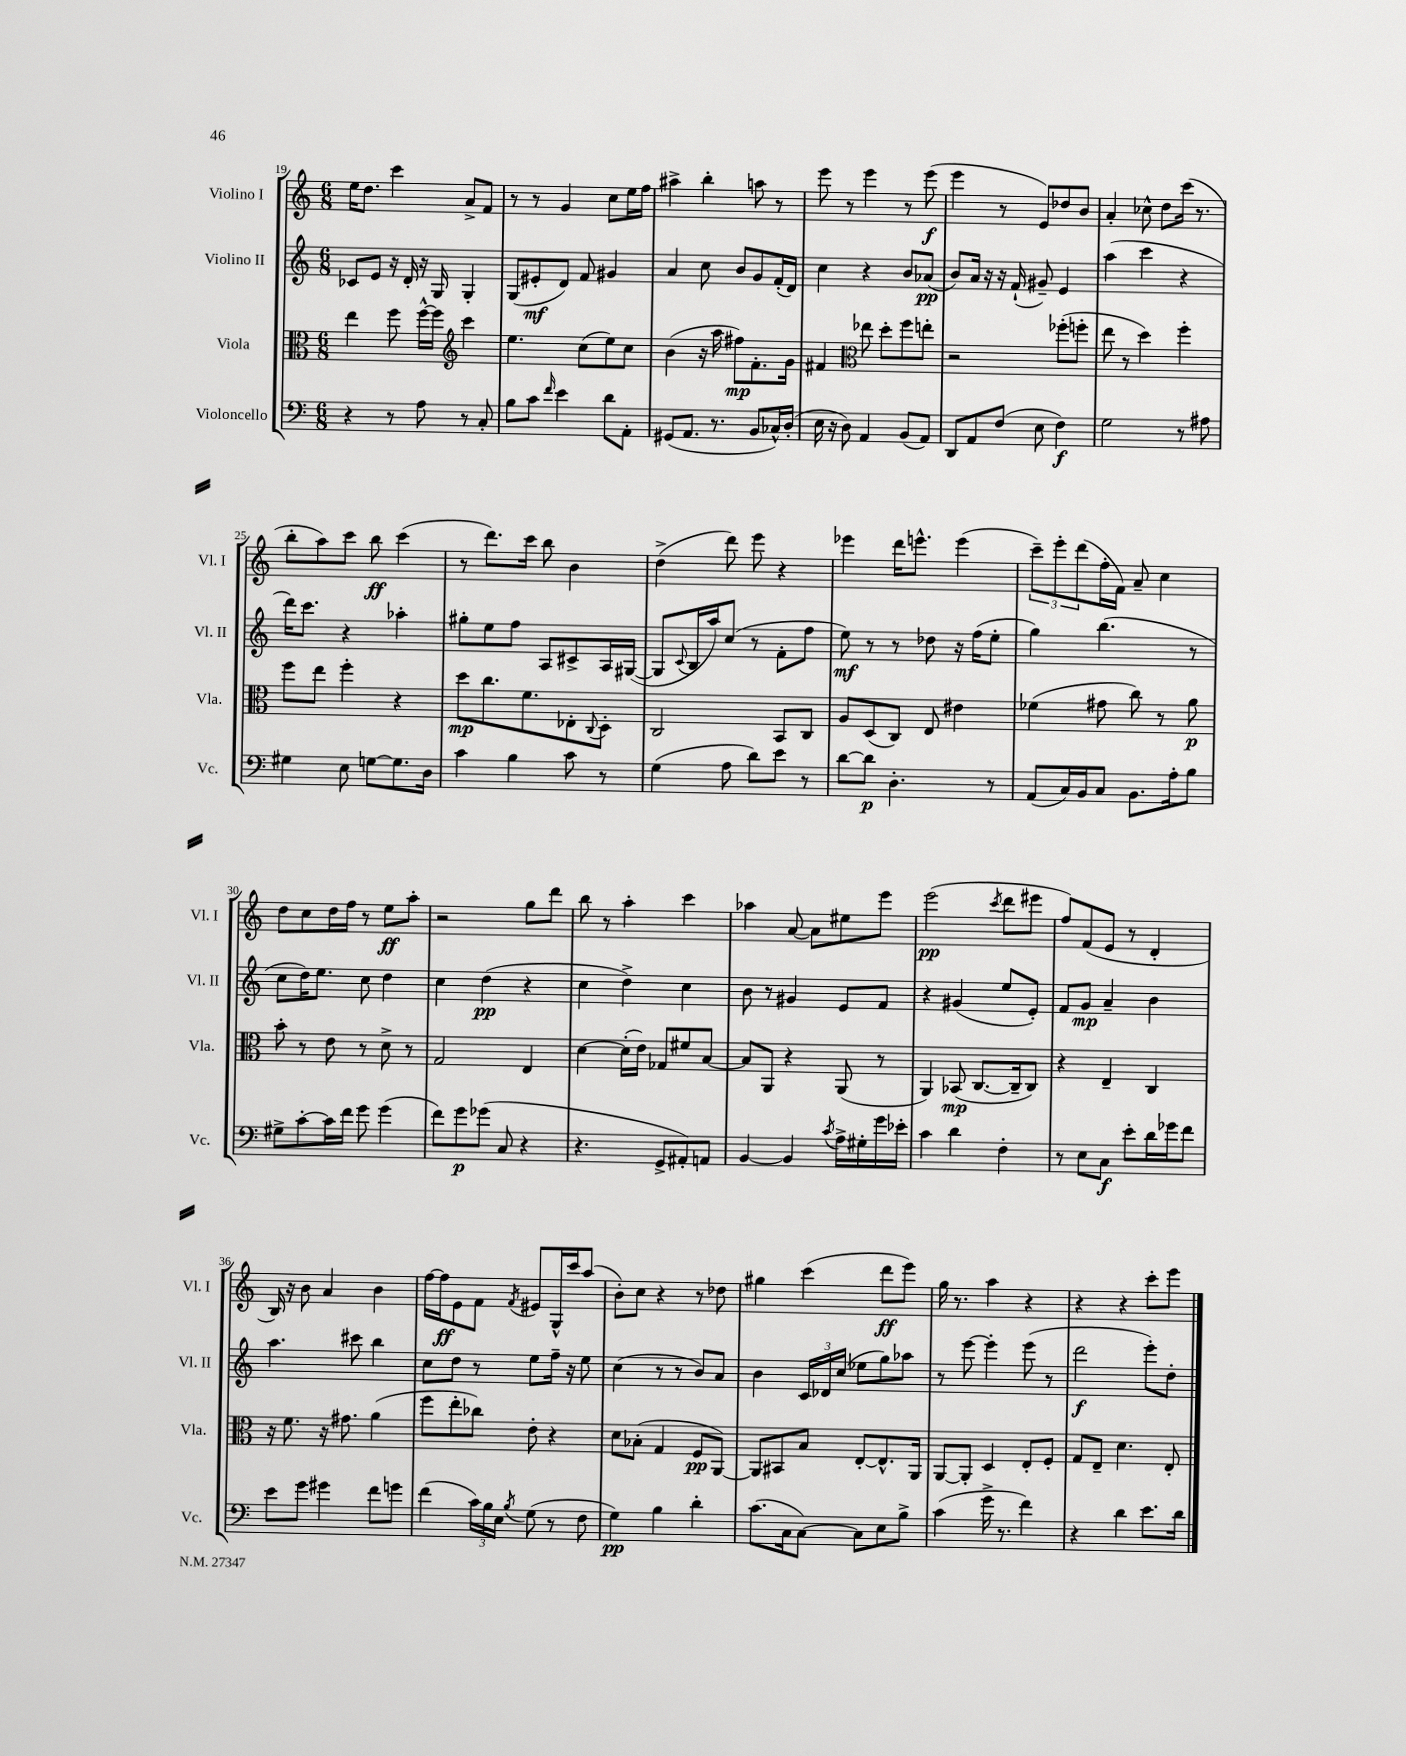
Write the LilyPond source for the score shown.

<<
\new StaffGroup <<
\new Staff = "s0" \with { instrumentName = "Violino I" shortInstrumentName = "Vl. I" } {
    \clef treble \key c \major \numericTimeSignature \time 6/8
    e''16 d''8. c'''4 a'8-> f'8 |
    r8 r8 g'4 c''8 e''16 f''16 |
    ais''4-> b''4-. a''8 r8 |
    e'''8 r8 e'''4 r8 e'''8\f( |
    e'''4 r8 e'8) des''8 b'8 |
    a'4-. ces''8-^ d''8 c'''16( r8. |
    b''8-. a''8) c'''8 b''8\ff c'''4( |
    r8 d'''8.) c'''16 b''8 b'4 |
    d''4->( d'''8) e'''8 r4 |
    ees'''4 d'''16 e'''8.-^ e'''4( |
    \tuplet 3/2 { c'''8--) e'''8-. d'''8( } f''16-. f'16) a'8-- c''4 |
    d''8 c''8 d''16 f''16 r8 e''8\ff a''8-. |
    r2 g''8 d'''8 |
    b''8 r8 a''4-. c'''4 |
    aes''4 a'8~ a'8 eis''8 e'''8 |
    e'''2\pp( \acciaccatura { c'''8 } d'''8 eis'''8 |
    f''8) f'8( e'8 r8 d'4-. |
    b16) r16 b'8 a'4 b'4 |
    f''16~ f''16\ff e'8 f'8 \acciaccatura { f'8 } eis'8 g16-^ c'''16 a''8( |
    b'8-.) c''8 r4 r8 des''8 |
    gis''4 c'''4( d'''8\ff e'''8) |
    g''16 r8. a''4 r4 |
    r4 r4 c'''8-. e'''8 \bar "|." |
}
\new Staff = "s1" \with { instrumentName = "Violino II" shortInstrumentName = "Vl. II" } {
    \clef treble \key c \major \numericTimeSignature \time 6/8
    ces'8 e'8 r16 d'16-. r16 g16 g4-. |
    g8( eis'8-.\mf d'8) f'8 gis'4 |
    a'4 c''8 b'8 g'8 f'16-.( d'16) |
    c''4 r4 b'8 aes'8\pp( |
    b'8) a'16 r16 r16 f'16-!( gis'8--) e'4 |
    a''4( c'''4 r4 |
    d'''16) c'''8. r4 aes''4-. |
    gis''8-. e''8 f''8 a8 cis'8-> a16 gis16~( |
    gis8 \appoggiatura { c'8 } b16 a''16) c''8( r8 f'8-. f''8 |
    e''8\mf) r8 r8 des''8 r16 f''16( e''8-. |
    g''4) b''4.( r8 |
    c''8 d''16) e''8. c''8 d''4 |
    c''4 d''4\pp( r4 |
    c''4 d''4->) c''4 |
    b'8 r8 gis'4 e'8 f'8 |
    r4 gis'4( e''8 e'8-.) |
    f'8 g'8\mp a'4-- b'4 |
    a''4. cis'''8 b''4 |
    c''8 d''8 r8 e''8 f''16-- r16 e''8 |
    c''4( r8 r8 b'8) a'8 |
    b'4 \tuplet 3/2 { c'16 des'16 c''16( } ees''8 g''8) aes''8 |
    r8 e'''8~ e'''4-. e'''8( r8 |
    d'''2\f e'''8-.) d''8-. \bar "|." |
}
\new Staff = "s2" \with { instrumentName = "Viola" shortInstrumentName = "Vla." } {
    \clef alto \key c \major \numericTimeSignature \time 6/8
    e''4 f''8 f''16~-^ f''16 \clef treble c'''4 |
    e''4. c''8( e''8) c''8 |
    b'4( r16 a''16 fis''8\mp) f'8.-. g'16 |
    fis'4 \clef alto ees''8 d''8-. f''8 e''8-. |
    r2 fes''8-.( f''8-. |
    e''8 r8 d''4) f''4-. |
    f''8 e''8 f''4-. r4 |
    d''8\mp c''8. f'8. ees8-. \appoggiatura { c8 } d8-. |
    c2 b,8 c8 |
    a8 d8( c8) e8 eis'4 |
    fes'4( gis'8 c''8) r8 a'8\p |
    b'8-. r8 e'8 r8 d'8-> r8 |
    g2 e4 |
    d'4~ d'16-.( e'16) ges8 fis'8 b8~ |
    b8 a,8 r4 a,8( r8 |
    a,4) bes,8\mp( c8.~ c16-- c8) |
    r4 e4-- c4 |
    r16 f'8. r16 gis'8. a'4( |
    f''8 e''8-. ces''8) e'8-. r4 |
    d'8 bes8-.( g4 f8\pp a,8~) |
    a,8 bis,8 b8 e8~-. e8.-^ a,16 |
    a,8~ a,8-. d4 e8-. f8-. |
    g8 e8-- d'4. e8-. \bar "|." |
}
\new Staff = "s3" \with { instrumentName = "Violoncello" shortInstrumentName = "Vc." } {
    \clef bass \key c \major \numericTimeSignature \time 6/8
    r4 r8 a8 r8 c8-. |
    b8 c'8 \grace { f'16 } e'4 d'8 a,8-. |
    gis,8( a,8. r8. b,8 ces16-^) d16-.( |
    e16 r16 d8) a,4 b,8( a,8) |
    d,8 a,8 f8( e8 f4\f) |
    g2 r8 ais8 |
    gis4 e8 g8~ g8. d16 |
    c'4 b4 c'8 r8 |
    g4( a8 d'8) e'8 r8 |
    d'8~ d'8\p d4.-. r8 |
    a,8( c16) b,16 c8 b,8. a16-. b8 |
    gis8-> c'8~-. c'16 f'16 g'8 g'4( |
    f'8) g'8\p ges'8( c8 r4 |
    r4. g,8-> ais,8-.) a,8 |
    b,4~ b,4 \acciaccatura { c'8 } a16-> gis16-. g'16 ees'16-. |
    c'4 d'4 f4-. |
    r8 e8 c8\f e'8-. d'16 ges'16 f'8 |
    e'8 g'8 gis'4 f'8 g'8 |
    f'4( \tuplet 3/2 { c'16) b16 e16 } \acciaccatura { b8 } g8( r8 f8 |
    g4\pp) b4 d'4-. |
    c'8.( c16 c8~) c8 e8 b8-> |
    c'4( g'16-> r8. f'4) |
    r4 d'4 e'8. d'16 \bar "|." |
}
>>
>>
\layout { \context { \Score currentBarNumber = #19 } }
